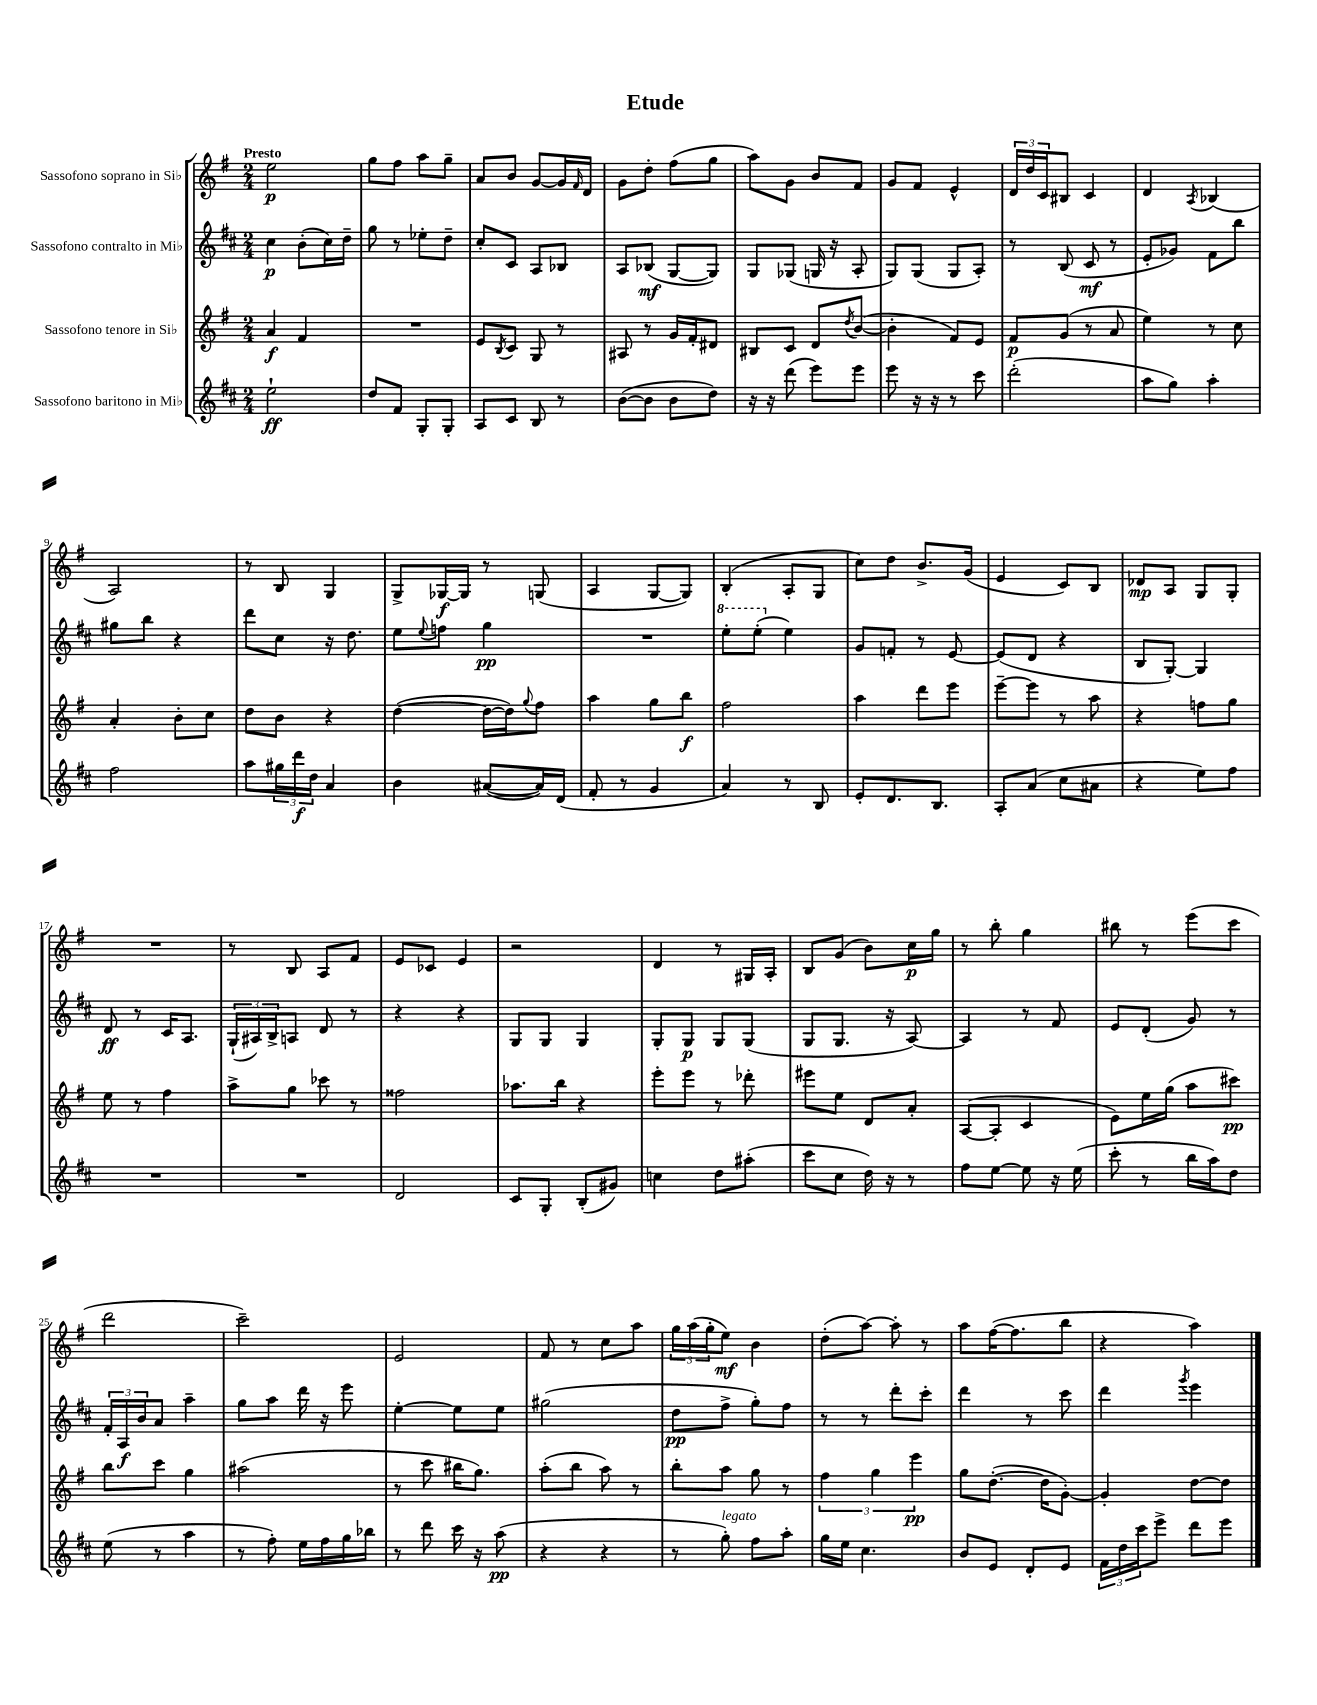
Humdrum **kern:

**kern	**dynam	**kern	**dynam	**kern	**dynam	**kern	**dynam
*part4	*part4	*part3	*part3	*part2	*part2	*part1	*part1
*staff4	*staff4	*staff3	*staff3	*staff2	*staff2	*staff1	*staff1
*I"Sassofono baritono in Mi♭	*	*I"Sassofono tenore in Si♭	*	*I"Sassofono contralto in Mi♭	*	*I"Sassofono soprano in Si♭	*
*clefG2	*	*clefG2	*	*clefG2	*	*clefG2	*
*k[f#c#]	*	*k[f#]	*	*k[f#c#]	*	*k[f#]	*
*M2/4	*	*M2/4	*	*M2/4	*	*M2/4	*
=1	=1	=1	=1	=1	=1	=1	=1
!	!	!	!	!	!	!LO:TX:a:B:t=Presto	!
2ee`\	ff	4a/	f	4cc#\	p	2ee\	p
.	.	4f#/	.	(8b'\L	.	.	.
.	.	.	.	16cc#\L)	.	.	.
.	.	.	.	16dd~\JJ	.	.	.
=2	=2	=2	=2	=2	=2	=2	=2
8dd/L	.	2r	.	8gg\	.	8gg\L	.
8f#/J	.	.	.	8r	.	8ff#\J	.
8G'/L	.	.	.	8ee-X'\L	.	8aa\L	.
8G'/J	.	.	.	8dd~\J	.	8gg~\J	.
=3	=3	=3	=3	=3	=3	=3	=3
8A/L	.	8e/L	.	8cc#'/L	.	8a/L	.
.	.	8qB/	.	.	.	.	.
8c#/J	.	8c/J	.	8c#/J	.	8b/J	.
8B/	.	8G/	.	8A/L	.	[8g/L	.
8r	.	8r	.	8B-X/J	.	16g/L]	.
.	.	.	.	.	.	16qqf#/	.
.	.	.	.	.	.	16d/JJ	.
=4	=4	=4	=4	=4	=4	=4	=4
([8b\L	.	8A#X/	.	8A/L	.	8g\L	.
8b\J]	.	8r	.	(8B-X/J	mf	8dd'\J	.
8b\L	.	16g/LL	.	[8G/L	.	(8ff#\L	.
.	.	16f#'/J	.	.	.	.	.
8dd\J)	.	8d#X/J	.	8G/J])	.	8gg\J	.
=5	=5	=5	=5	=5	=5	=5	=5
16r	.	8B#X/L	.	8G/L	.	8aa\L)	.
16r	.	.	.	.	.	.	.
(8ddd\	.	8c/J	.	(8G-X/J	.	8g\J	.
8eee\L)	.	8d/L	.	16Gn/	.	8b/L	.
.	.	.	.	16r	.	.	.
.	.	8qdd/	.	.	.	.	.
8eee\J	.	([8b/J	.	8A'/	.	8f#/J	.
=6	=6	=6	=6	=6	=6	=6	=6
8eee\	.	4b'\]	.	8G/L)	.	8g/L	.
16r	.	.	.	(8G/J	.	8f#/J	.
16r	.	.	.	.	.	.	.
8r	.	8f#/L)	.	8G/L	.	4e^^/	.
8ccc#\	.	8e/J	.	8A'/J)	.	.	.
=7	=7	=7	=7	=7	=7	=7	=7
(2ddd'\	.	8f#/L	p	8r	.	24d/LL	.
.	.	.	.	.	.	24dd/	.
.	.	.	.	.	.	24c/J	.
.	.	(8g/J	.	(8B/	.	8B#X/J	.
.	.	8r	.	8c#/	mf	4c/	.
.	.	8a/	.	8r	.	.	.
=8	=8	=8	=8	=8	=8	=8	=8
8aa\L	.	4ee\)	.	8e'/L	.	4d/	.
8gg\J)	.	.	.	8g-X/J)	.	.	.
.	.	.	.	.	.	8qA/	.
4aa'\	.	8r	.	8f#\L	.	(4B-X/	.
.	.	8cc\	.	8bb\J	.	.	.
!!LO:LB:g=z
=9	=9	=9	=9	=9	=9	=9	=9
2ff#\	.	4a'/	.	8gg#X\L	.	2A/)	.
.	.	.	.	8bb\J	.	.	.
.	.	8b'\L	.	4r	.	.	.
.	.	8cc\J	.	.	.	.	.
=10	=10	=10	=10	=10	=10	=10	=10
8aa\L	.	8dd\L	.	8ddd\L	.	8r	.
24gg#X\L	.	8b\J	.	8cc#\J	.	8B/	.
24ddd\	f	.	.	.	.	.	.
24dd\JJ	.	.	.	.	.	.	.
4a/	.	4r	.	16r	.	4G/	.
.	.	.	.	8.dd\	.	.	.
=11	=11	=11	=11	=11	=11	=11	=11
4b\	.	([4dd\	.	8ee\L	.	8G^/L	.
.	.	.	.	8qqee/	.	.	.
.	.	.	.	8ffn\J	.	[16G-X/L	f
.	.	.	.	.	.	16G-/JJ]	.
([8a#X/L	.	16dd\LL_	.	4gg\	pp	8r	.
.	.	16dd\J])	.	.	.	.	.
.	.	8qqgg/	.	.	.	.	.
16a#/L])	.	8ff#\J	.	.	.	(8Gn/	.
(16d/JJ	.	.	.	.	.	.	.
=12	=12	=12	=12	=12	=12	=12	=12
8f#'/	.	4aa\	.	2r	.	4A/	.
8r	.	.	.	.	.	.	.
4g/	.	8gg\L	.	.	.	[8G/L	.
.	.	8bb\J	f	.	.	8G/J])	.
=13	=13	=13	=13	=13	=13	=13	=13
*	*	*	*	*8va	*	*	*
4a/)	.	2ff#\	.	8eee'\L	.	(4B'/	.
.	.	.	.	(8eee'\J	.	.	.
*	*	*	*	*X8va	*	*	*
8r	.	.	.	4ee\)	.	8A'/L	.
8B/	.	.	.	.	.	8G/J	.
=14	=14	=14	=14	=14	=14	=14	=14
8e'/L	.	4aa\	.	8g/L	.	8cc\L)	.
8.d/	.	.	.	8fn'/J	.	8dd\J	.
.	.	8ddd\L	.	8r	.	8.b^/L	.
8.B/J	.	.	.	.	.	.	.
.	.	8eee\J	.	[8e/	.	.	.
.	.	.	.	.	.	(16g/Jk	.
=15	=15	=15	=15	=15	=15	=15	=15
8A'/L	.	[8eee~\L	.	(8e/L]	.	4e/	.
(8a/J	.	8eee\J]	.	8d/J	.	.	.
8cc#\L	.	8r	.	4r	.	8c/L)	.
8a#X\J	.	8aa\	.	.	.	8B/J	.
=16	=16	=16	=16	=16	=16	=16	=16
4r	.	4r	.	8B/L	.	8d-X/L	mp
.	.	.	.	[8G'/J)	.	8A/J	.
8ee\L)	.	8ffn\L	.	4G/]	.	8G/L	.
8ff#\J	.	8gg\J	.	.	.	8G'/J	.
!!LO:LB:g=z
=17	=17	=17	=17	=17	=17	=17	=17
2r	.	8ee\	.	8d/	ff	2r	.
.	.	8r	.	8r	.	.	.
.	.	4ff#\	.	16c#/KL	.	.	.
.	.	.	.	8.A/J	.	.	.
=18	=18	=18	=18	=18	=18	=18	=18
2r	.	8aa^\L	.	(24G`/LL	.	8r	.
.	.	.	.	24A#X/)	.	.	.
.	.	.	.	24B^/J	.	.	.
.	.	8gg\J	.	8An/J	.	8B/	.
.	.	8ccc-X\	.	8d/	.	8A/L	.
.	.	8r	.	8r	.	8f#/J	.
=19	=19	=19	=19	=19	=19	=19	=19
2d/	.	2ff##X\	.	4r	.	8e/L	.
.	.	.	.	.	.	8c-X/J	.
.	.	.	.	4r	.	4e/	.
=20	=20	=20	=20	=20	=20	=20	=20
8c#/L	.	8.aa-X\L	.	8G/L	.	2r	.
8G'/J	.	.	.	8G/J	.	.	.
.	.	16bb\Jk	.	.	.	.	.
(8B'/L	.	4r	.	4G/	.	.	.
8g#X/J)	.	.	.	.	.	.	.
=21	=21	=21	=21	=21	=21	=21	=21
4ccn\	.	8eee'\L	.	8G'/L	.	4d/	.
.	.	8eee\J	.	8G/J	p	.	.
8dd\L	.	8r	.	8G/L	.	8r	.
(8aa#X'\J	.	8ddd-X'\	.	(8G/J	.	16G#X/LL	.
.	.	.	.	.	.	16A'/JJ	.
=22	=22	=22	=22	=22	=22	=22	=22
8ccc#\L	.	8eee#X\L	.	8G/L	.	8B/L	.
8cc#\J	.	8ee\J	.	8.G/J	.	(8g/J	.
16dd\)	.	8d/L	.	.	.	8b\L)	.
16r	.	.	.	16r	.	.	.
8r	.	8a'/J	.	[8A/)	.	16cc\L	p
.	.	.	.	.	.	16gg\JJ	.
=23	=23	=23	=23	=23	=23	=23	=23
8ff#\L	.	([8A/L	.	4A/]	.	8r	.
[8ee\J	.	8A'/J]	.	.	.	8bb'\	.
8ee\]	.	4c/	.	8r	.	4gg\	.
16r	.	.	.	8f#/	.	.	.
(16ee\	.	.	.	.	.	.	.
=24	=24	=24	=24	=24	=24	=24	=24
8ccc#'\	.	8e\L)	.	8e/L	.	8bb#X\	.
8r	.	16ee\L	.	(8d'/J	.	8r	.
.	.	(16gg\JJ	.	.	.	.	.
16bb\LL	.	8aa\L	.	8g/)	.	(8eee\L	.
16aa\J)	.	.	.	.	.	.	.
8dd\J	.	8ccc#X\J)	pp	8r	.	8ccc\J	.
!!LO:LB:g=z
=25	=25	=25	=25	=25	=25	=25	=25
(8ee\	.	8bb\L	.	24f#'/LL	.	2ddd\	.
.	.	.	.	24A/	f	.	.
.	.	.	.	24b/J	.	.	.
8r	.	8ccc\J	.	8a/J	.	.	.
4aa\	.	4gg\	.	4aa~\	.	.	.
=26	=26	=26	=26	=26	=26	=26	=26
8r	.	(2aa#X\	.	8gg\L	.	2ccc~\)	.
8ff#'\)	.	.	.	8aa\J	.	.	.
16ee\LL	.	.	.	16ddd\	.	.	.
16ff#\	.	.	.	16r	.	.	.
16gg\	.	.	.	8eee\	.	.	.
16bb-X\JJ	.	.	.	.	.	.	.
=27	=27	=27	=27	=27	=27	=27	=27
8r	.	8r	.	[4ee'\	.	2e/	.
8ddd\	.	8ccc\	.	.	.	.	.
16ccc#\	.	16bb#X\KL	.	8ee\L]	.	.	.
16r	.	8.gg\J)	.	.	.	.	.
(8aa\	pp	.	.	8ee\J	.	.	.
=28	=28	=28	=28	=28	=28	=28	=28
4r	.	(8aa'\L	.	(2gg#X\	.	8f#/	.
.	.	8bb\J	.	.	.	8r	.
4r	.	8aa\)	.	.	.	8cc\L	.
.	.	8r	.	.	.	8aa\J	.
=29	=29	=29	=29	=29	=29	=29	=29
8r	.	8bb'\L	.	8dd\L	pp	24gg\LL	.
.	.	.	.	.	.	(24aa\	.
.	.	.	.	.	.	24gg'\J	.
!LO:TX:a:i:t=legato	!	!	!	!	!	!	!
8gg'\)	.	8aa\J	.	8ff#^\J	.	8ee\J)	mf
8ff#\L	.	8gg\	.	8gg'\L)	.	4b\	.
8aa'\J	.	8r	.	8ff#\J	.	.	.
=30	=30	=30	=30	=30	=30	=30	=30
16gg\LL	.	6ff#\	.	8r	.	(8dd'\L	.
16ee\JJ	.	.	.	.	.	.	.
4.cc#\	.	.	.	8r	.	[8aa\J)	.
.	.	6gg\	.	.	.	.	.
.	.	.	.	8ddd'\L	.	8aa'\]	.
.	.	6eee\	pp	.	.	.	.
.	.	.	.	8ccc#'\J	.	8r	.
=31	=31	=31	=31	=31	=31	=31	=31
8b/L	.	8gg\L	.	4ddd\	.	8aa\L	.
8e/J	.	([8.dd'\J	.	.	.	([16ff#\K	.
.	.	.	.	.	.	8.ff#\]	.
8d'/L	.	.	.	8r	.	.	.
.	.	16dd\KL]	.	.	.	.	.
8e/J	.	[8g'\J)	.	8ccc#\	.	8bb\J	.
=32	=32	=32	=32	=32	=32	=32	=32
24f#\LL	.	4g'/]	.	4ddd\	.	4r	.
24dd\	.	.	.	.	.	.	.
24ccc#\J	.	.	.	.	.	.	.
8eee^\J	.	.	.	.	.	.	.
.	.	.	.	8qggg/	.	.	.
8ddd\L	.	[8dd\L	.	4eee\	.	4aa\)	.
8eee\J	.	8dd\J]	.	.	.	.	.
==	==	==	==	==	==	==	==
*-	*-	*-	*-	*-	*-	*-	*-
